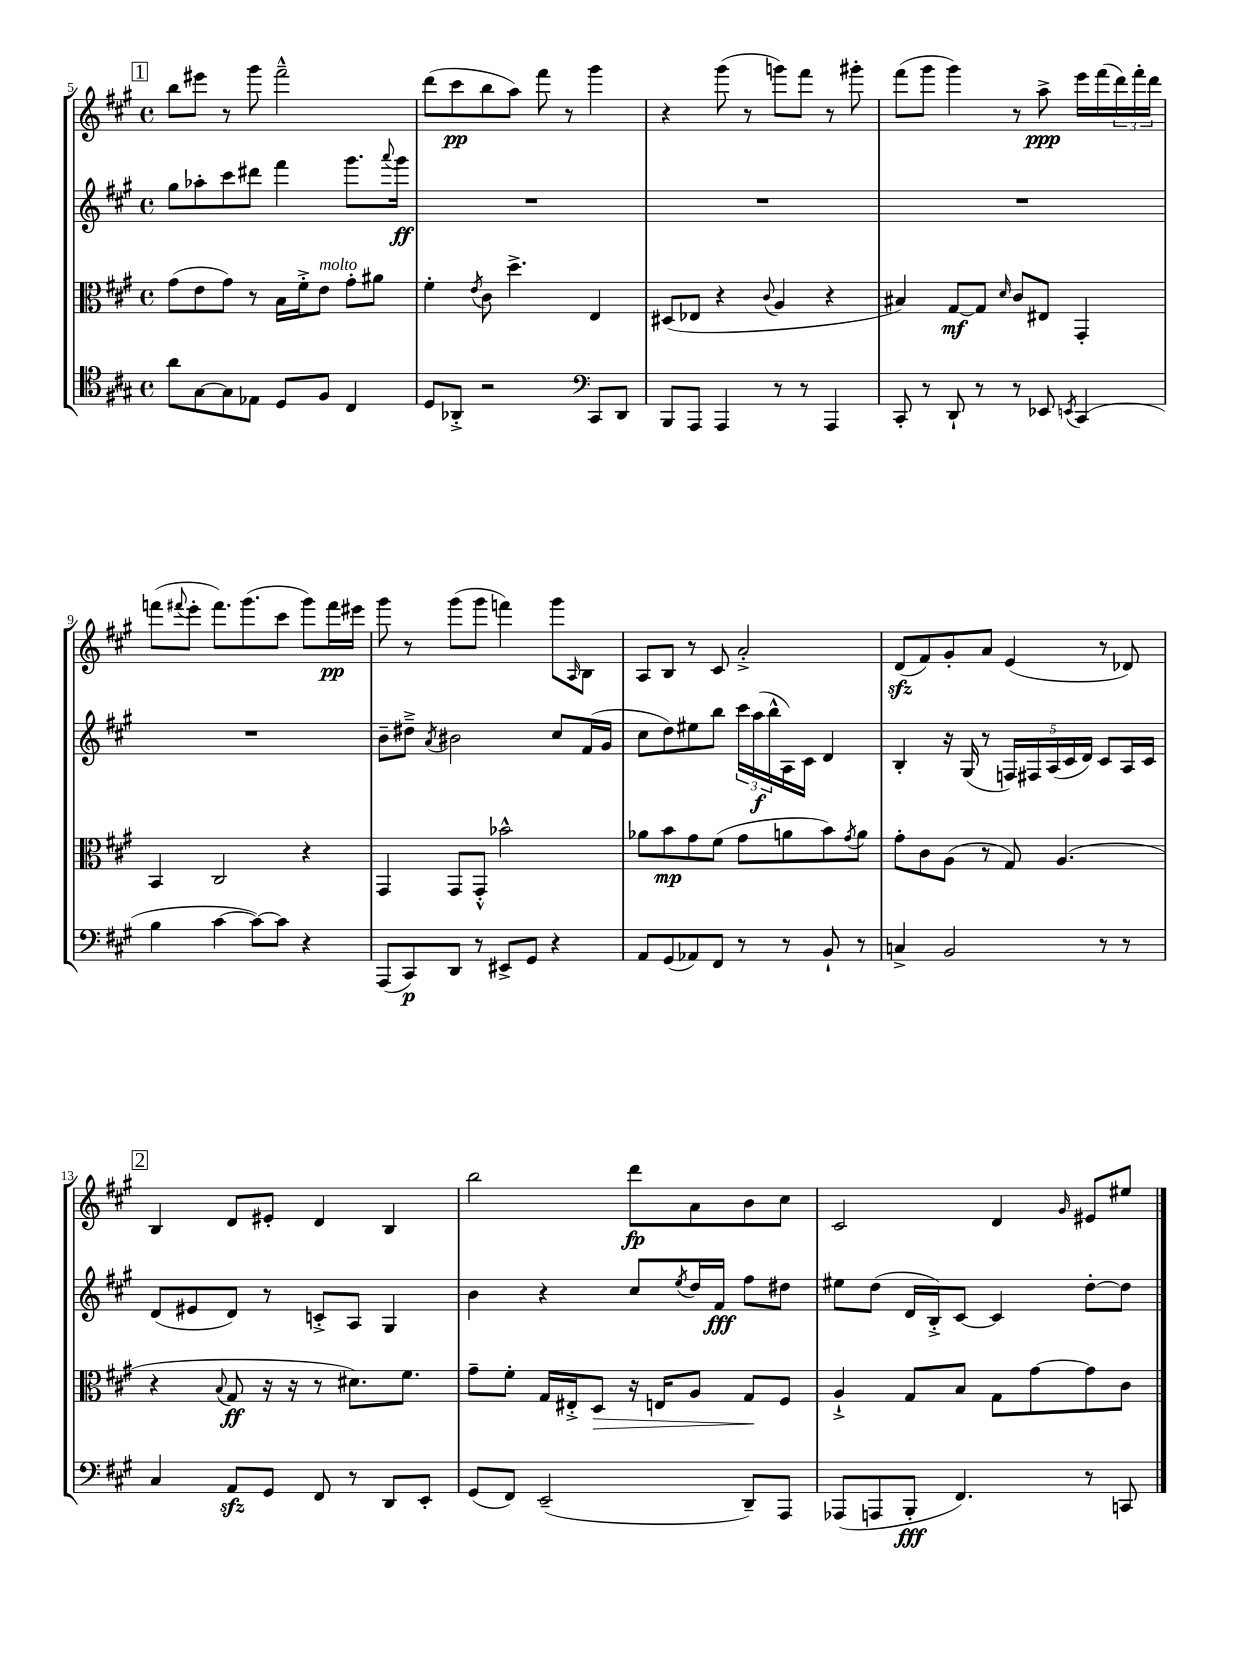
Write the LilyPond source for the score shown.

<<
\new StaffGroup <<
\new Staff = "s0" {
    \clef treble \key a \major \defaultTimeSignature \time 4/4
    \mark \markup { \box "1" } b''8 eis'''8 r8 gis'''8 fis'''2---^ |
    d'''8( cis'''8\pp b''8 a''8) fis'''8 r8 gis'''4 |
    r4 gis'''8( r8 g'''8) fis'''8 r8 gis'''8-. |
    fis'''8( gis'''8 gis'''4) r8 a''8->\ppp e'''16 fis'''16( \tuplet 3/2 { d'''16) fis'''16-. d'''16 } |
    f'''8( \appoggiatura { fis'''8 } e'''8-. fis'''8.) gis'''8.( cis'''8 gis'''8) fis'''16\pp eis'''16 |
    gis'''8 r8 gis'''8( gis'''8 f'''4) gis'''8 \grace { a16 } b8 |
    a8 b8 r8 cis'8 a'2-.-> |
    d'8\sfz( fis'8) gis'8-. a'8 e'4( r8 des'8) |
    \mark \markup { \box "2" } b4 d'8 eis'8-. d'4 b4 |
    b''2 d'''8\fp a'8 b'8 cis''8 |
    cis'2 d'4 \grace { gis'16 } eis'8 eis''8 \bar "|." |
}
\new Staff = "s1" {
    \clef treble \key a \major \defaultTimeSignature \time 4/4
    \mark \markup { \box "1" } gis''8 aes''8-. cis'''8 dis'''8 fis'''4 gis'''8. \appoggiatura { a'''8 } gis'''16\ff |
    R1 |
    R1 |
    R1 |
    R1 |
    b'8-- dis''8---> \acciaccatura { a'8 } bis'2 cis''8 fis'16( gis'16 |
    cis''8 d''8) eis''8 b''8 \tuplet 3/2 { cis'''16 a''16\f( b''16-^ } a16) cis'16 d'4 |
    b4-. r16 gis16( r8 \tuplet 5/4 { f16) fis16 a16( cis'16 d'16) } cis'8 a16 cis'16 |
    \mark \markup { \box "2" } d'8( eis'8 d'8) r8 c'8-.-> a8 gis4 |
    b'4 r4 cis''8 \acciaccatura { e''8 } d''16 fis'16\fff fis''8 dis''8 |
    eis''8 d''8( d'16 b16-.->) cis'8~ cis'4 d''8~-. d''8 \bar "|." |
}
\new Staff = "s2" {
    \clef alto \key a \major \defaultTimeSignature \time 4/4
    \mark \markup { \box "1" } gis'8( e'8 gis'8) r8 b16 fis'16-.-> e'8^\markup { \italic "molto" } gis'8-. ais'8 |
    fis'4-. \acciaccatura { e'8 } cis'8 d''4.-> e4 |
    dis8( ees8 r4 \appoggiatura { cis'8 } a4 r4 |
    bis4) gis8~\mf gis8 \grace { d'16 } cis'8 eis8 gis,4-. |
    b,4 cis2 r4 |
    gis,4 gis,8 gis,8-.-^ bes'2-^ |
    aes'8 b'8\mp gis'8 fis'8( gis'8 a'8 b'8) \acciaccatura { gis'8 } a'8 |
    gis'8-. cis'8 a8( r8 gis8) a4.( |
    \mark \markup { \box "2" } r4 \appoggiatura { b8 } gis8\ff r16 r16 r8 dis'8.) fis'8. |
    gis'8-- fis'8-. gis16 eis16-.-> d8\> r16 e16 a8 gis8\! fis8 |
    a4-!-> gis8 b8 gis8 gis'8~ gis'8 cis'8 \bar "|." |
}
\new Staff = "s3" {
    \clef tenor \key a \major \defaultTimeSignature \time 4/4
    \mark \markup { \box "1" } a'8 gis8~ gis8 ees8 d8 fis8 cis4 |
    d8 aes,8-.-> r2 \clef bass cis,8 d,8 |
    b,,8 a,,8 a,,4 r8 r8 a,,4 |
    cis,8-. r8 d,8-! r8 r8 ees,8 \acciaccatura { e,8 } cis,4( |
    b4 cis'4~ cis'8~) cis'8 r4 |
    a,,8( cis,8\p) d,8 r8 eis,8-> gis,8 r4 |
    a,8 gis,8( aes,8) fis,8 r8 r8 b,8-! r8 |
    c4-> b,2 r8 r8 |
    \mark \markup { \box "2" } cis4 a,8\sfz gis,8 fis,8 r8 d,8 e,8-. |
    gis,8( fis,8) e,2--( d,8--) a,,8 |
    aes,,8( a,,8 b,,8-.\fff fis,4.) r8 c,8 \bar "|." |
}
>>
>>
\layout { \context { \Score currentBarNumber = #5 } }
